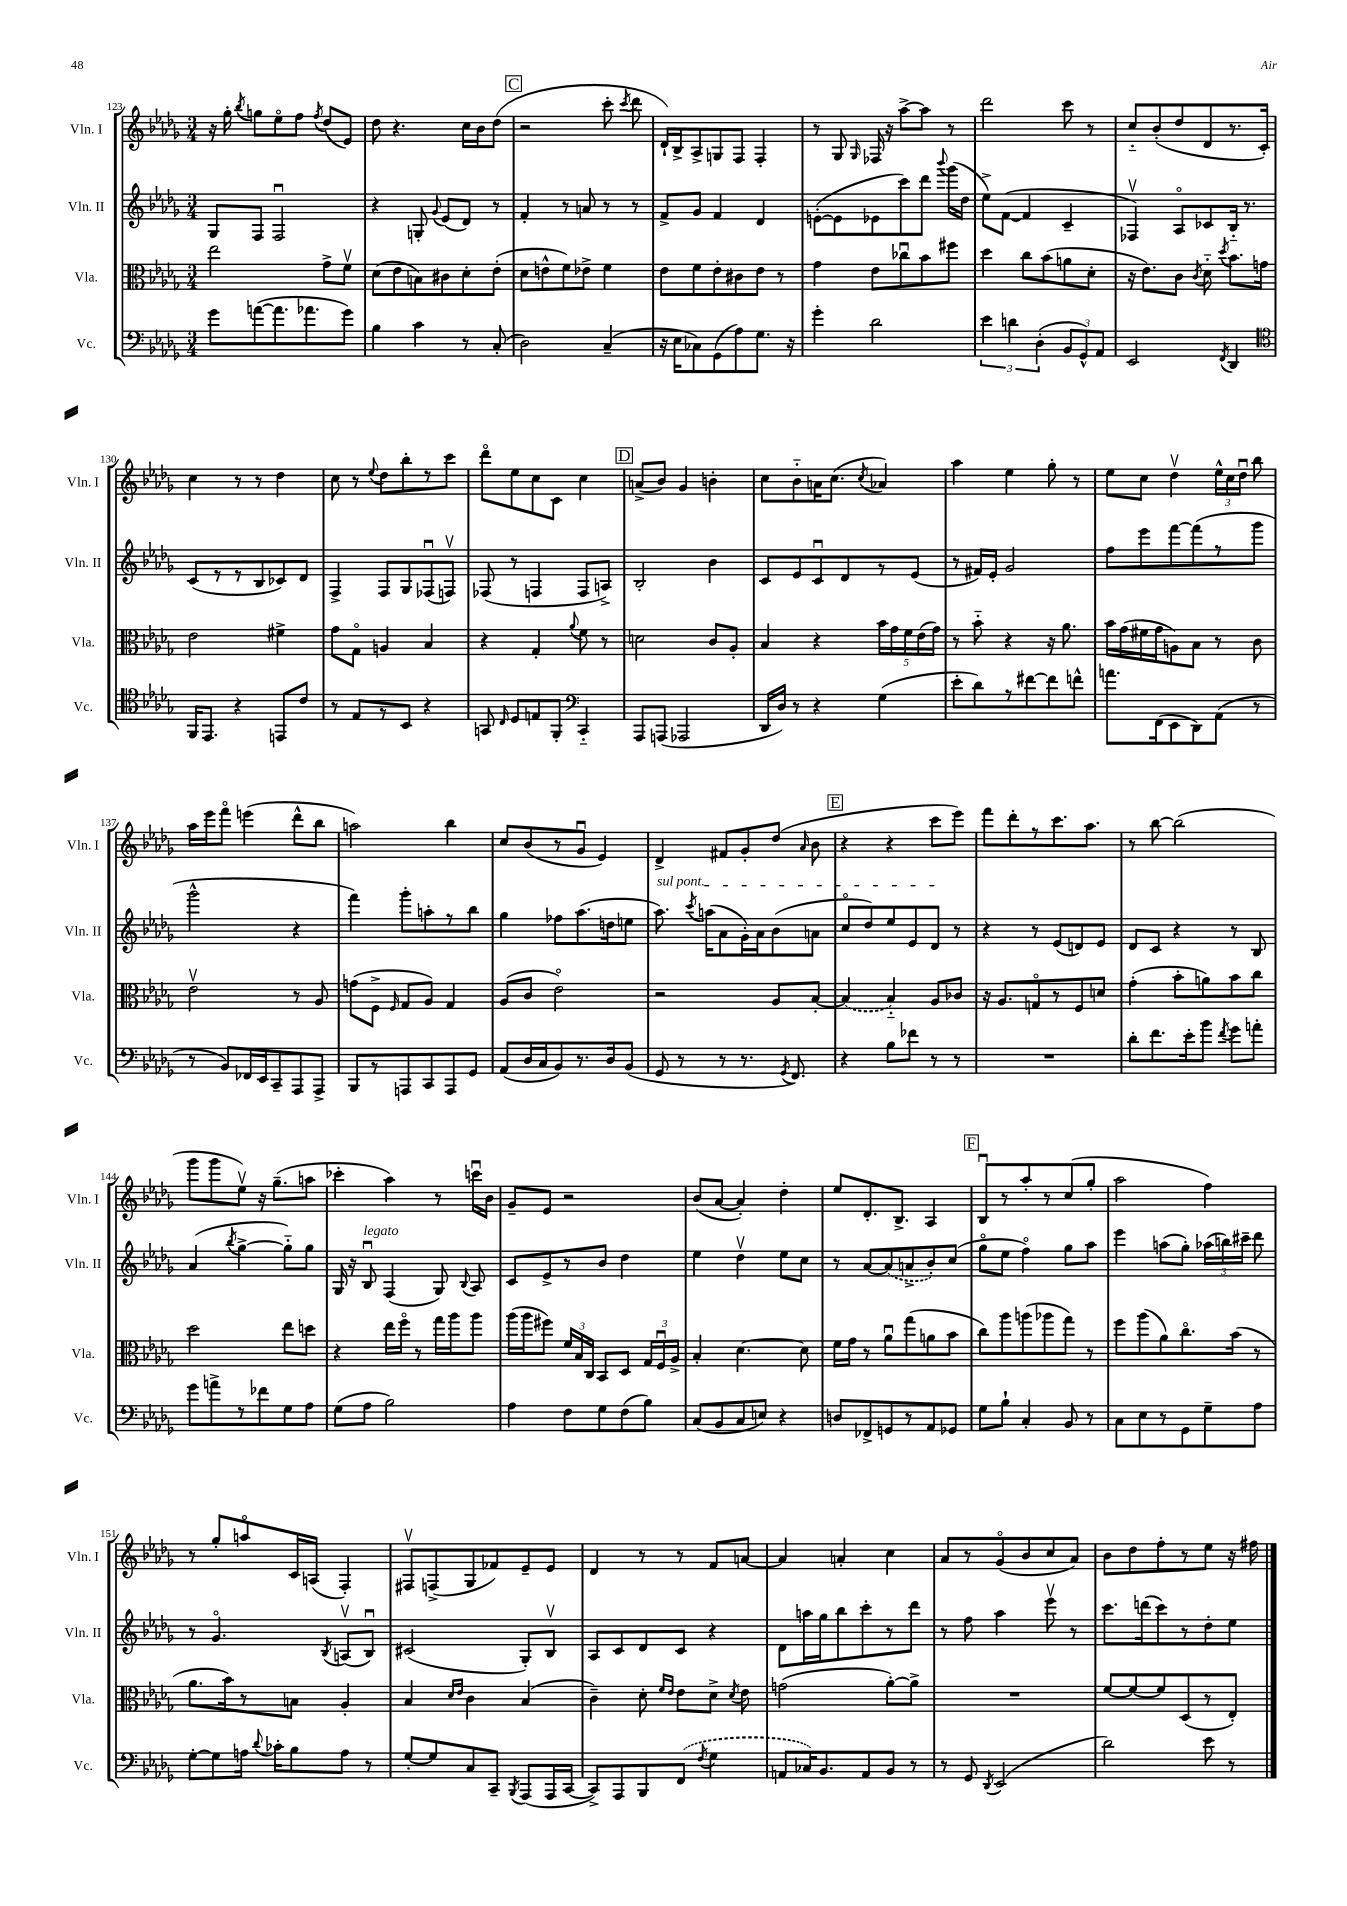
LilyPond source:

<<
\new StaffGroup <<
\new Staff = "s0" \with { instrumentName = "Vln. I" shortInstrumentName = "Vln. I" } {
    \clef treble \key des \major \numericTimeSignature \time 3/4
    \autoBeamOff r16 ges''16-. \acciaccatura { bes''8 } g''8[ ees''8\flageolet f''8] \acciaccatura { f''8 } des''8[( ees'8]) |
    des''8 r4. c''16[ bes'16 des''8]( |
    \mark \markup { \box "C" } r2 c'''8-. \acciaccatura { c'''8 } des'''8 |
    des'16[-!) bes16-> aes8-> g8 f8] f4-. |
    r8 ges8 \grace { ges16 } fes16 r16 aes''8[~-> aes''8] r8 |
    des'''2 c'''8 r8 |
    c''8[-_ bes'8-.( des''8 des'8 r8. c'16]-.) |
    c''4 r8 r8 des''4 |
    c''8 r8 \appoggiatura { ees''8 } des''8[ bes''8-. r8 c'''8] |
    des'''8[\flageolet ees''8 c''8 c'8] c''4 |
    \mark \markup { \box "D" } a'8[->( bes'8]) ges'4 b'4-. |
    c''8[ bes'8-_ a'16 c''8.]( \acciaccatura { c''8 } aes'4) |
    aes''4 ees''4 ges''8-. r8 |
    ees''8[ c''8] des''4\upbow \tuplet 3/2 { ees''16[-^ c''16 des''16]\downbow } bes''8 |
    aes''16[ ees'''16 f'''8]\flageolet e'''4( des'''8[-^ bes''8] |
    a''2) bes''4 |
    c''8[ bes'8( r8 ges'8]\downbow ees'4) |
    des'4-> fis'8[ ges'8-. des''8]( \grace { aes'16 } bes'8 |
    \mark \markup { \box "E" } r4 r4 c'''8[ ees'''8]) |
    f'''8[ des'''8-. r8 c'''8. aes''8.] |
    r8 bes''8~ bes''2( |
    ges'''8[ ges'''8 ees''8]\upbow) r16 ges''8.[--( a''8] |
    ces'''4-. aes''4) r8 c'''16[\downbow bes'16] |
    ges'8[-- ees'8] r2 |
    bes'8[( aes'8]~ aes'4-.) des''4-. |
    ees''8[ des'8.-. bes8.]-> aes4 |
    \mark \markup { \box "F" } bes8[\downbow r8 aes''8-. r8 c''8( ges''8]-. |
    aes''2 f''4) |
    r8 ges''8[-. a''8\flageolet c'16 a16]( f4-.) |
    fis8[\upbow f8->( ges8 fes'8) ees'8-- ees'8] |
    des'4 r8 r8 f'8[ a'8]~ |
    a'4 a'4-. c''4 |
    aes'8[ r8 ges'8\flageolet( bes'8 c''8 aes'8]) |
    bes'8[ des''8 f''8-. r8 ees''8] r16 fis''16 \bar "|." |
}
\new Staff = "s1" \with { instrumentName = "Vln. II" shortInstrumentName = "Vln. II" } {
    \clef treble \key des \major \numericTimeSignature \time 3/4
    \autoBeamOff ges8[ f8] f2\downbow |
    r4 g8-. \appoggiatura { ges'8 } ees'8[( des'8]) r8 |
    \mark \markup { \box "C" } f'4-. r8 a'8 r8 r8 |
    f'8[-> ges'8] f'4 des'4 |
    e'8[~-.( e'8 ees'8 c'''8) des'''8] \appoggiatura { bes'''8 } ges'''16[( des''16] |
    ees''8[->) f'8]~( f'4 c'4-- |
    fes4\upbow) aes8[\flageolet ces'8 bes16]-_ r8. |
    c'8[( r8 r8 bes8 ces'8) des'8] |
    f4-> f8[ ges8 fes8\downbow( f8]\upbow) |
    fes8( r8 f4 f8[ a8]->) |
    \mark \markup { \box "D" } bes2-. bes'4 |
    c'8[ ees'8 c'8\downbow des'8 r8 ees'8]( |
    r8 fis'16[) ees'16]-. ges'2 |
    f''8[ ees'''8 f'''8~ f'''8( r8 ges'''8] |
    ges'''2-^ r4 |
    f'''4) ges'''8[-. a''8-. r8 bes''8] |
    ges''4 fes''8[ aes''8.( d''16 e''8] |
    \once \override TextSpanner.bound-details.left.text = \markup { \italic "sul pont." } aes''8.\startTextSpan) \acciaccatura { c'''8 } a''16[( aes'8 ges'16-.) aes'16 bes'8( a'8] |
    \mark \markup { \box "E" } c''8[\flageolet des''8) ees''8 ees'8 des'8]\stopTextSpan r8 |
    r4 r8 ees'8[( d'8) ees'8] |
    des'8[ c'8] r4 r8 bes8 |
    aes'4( \acciaccatura { bes''8 } ges''4~-> ges''8[-_) ges''8] |
    ges16 r16 bes8\downbow^\markup { \italic "legato" } f4( ges8) \appoggiatura { bes8 } aes8 |
    c'8[ ees'8-> r8 bes'8] des''4 |
    ees''4 des''4\upbow ees''8[ c''8] |
    r8 aes'8[~ \once \slurDashed aes'8( a'8-> bes'8-.) c''8]( |
    \mark \markup { \box "F" } ges''8[\flageolet ees''8] f''4\flageolet) ges''8[ aes''8] |
    ees'''4 a''8[( ges''8]-.) \tuplet 3/2 { aes''16[( b''16) cis'''16]-- } des'''8 |
    r8 ges'4.\flageolet \acciaccatura { bes8 } a8[\upbow( bes8]\downbow) |
    cis'2( ges8[-.) bes8]\upbow |
    aes8[ c'8 des'8 c'8] r4 |
    des'8[ a''16 ges''16 bes''8 c'''8-. r8 des'''8] |
    r8 f''8 aes''4 ees'''8\upbow r8 |
    c'''8.[ d'''16( c'''8) r8 des''8-. ees''8] \bar "|." |
}
\new Staff = "s2" \with { instrumentName = "Vla." shortInstrumentName = "Vla." } {
    \clef alto \key des \major \numericTimeSignature \time 3/4
    \autoBeamOff ees''2 ges'8[-> f'8]\upbow |
    des'8[( ees'8 b8) cis'8 des'8-. ees'8]-.( |
    \mark \markup { \box "C" } des'8[ e'8-^ f'8) ees'8]-> f'4 |
    ees'8[ f'8 ees'8-. cis'8 ees'8] r8 |
    ges'4 ees'8[ ces''8\downbow bes'8 fis''8] |
    des''4 c''8[ bes'8( a'8 des'8]-. |
    r16 ees'8.[) c'8] \acciaccatura { c'8 } des'8-_ \acciaccatura { des''8 } bes'8.[ g'16] |
    ees'2 fis'4-> |
    ges'8[ ges8]\flageolet a4 bes4 |
    r4 ges4-. \appoggiatura { aes'8 } f'8 r8 |
    \mark \markup { \box "D" } d'2 c'8[ aes8]-. |
    bes4 r4 \tuplet 5/4 { bes'16[ ges'16 f'16 ees'16( ges'16]) } |
    r8 bes'8-_ r4 r16 aes'8. |
    bes'16[ ges'16( fis'16 ges'16 a8) bes8] r8 c'8 |
    ees'2\upbow r8 aes8 |
    g'8[( f8]-> \grace { f16 } ges8[ aes8]) ges4 |
    aes8[( c'8] ees'2\flageolet) |
    r2 aes8[ bes8]~-. |
    \mark \markup { \box "E" } \once \slurDashed bes4( bes4-_) aes8[ ces'8] |
    r16 aes8.[ g8\flageolet r8 f8 d'8] |
    ges'4-.( bes'8[-. a'8) bes'8 c''8] |
    des''2 ees''8[ d''8] |
    r4 ees''16[ f''16]\flageolet r8 ges''16[ aes''16 aes''8] |
    aes''16[( aes''16 fis''8]) \tuplet 3/2 { f'16[ bes16 c16] } bes,8[ des8] \tuplet 3/2 { ges16[ f16\downbow aes16]-> } |
    bes4-. des'4.~ des'8 |
    f'16[ ges'16] r8 aes'8[\downbow ges''8( a'8 bes'8] |
    \mark \markup { \box "F" } c''8[) aes''8 a''8( aes''8 ges''8]) r8 |
    f''8[ aes''8( aes'8) c''8.\flageolet bes'16]( r8 |
    aes'8.[ bes'16) r8 b8] aes4-. |
    bes4 \grace { des'16[ ees'16] } c'4 bes4( |
    c'4--) des'8-. \grace { f'16[ ees'16] } ees'8[ des'8]-> \acciaccatura { des'8 } ees'8 |
    g'2( aes'8[~-.) aes'8]-> |
    R2. |
    f'8[~ f'8~ f'8 des8( r8 ees8]-.) \bar "|." |
}
\new Staff = "s3" \with { instrumentName = "Vc." shortInstrumentName = "Vc." } {
    \clef bass \key des \major \numericTimeSignature \time 3/4
    \autoBeamOff ges'8[ a'8~( a'8. aes'8. ges'8]) |
    bes4 c'4 r8 c8-.( |
    \mark \markup { \box "C" } des2) c4--( |
    r16 ees16[ ces8) ges,8( aes8) ges8.] r16 |
    ges'4-. des'2 |
    \tuplet 3/2 { ees'4 d'4 des4-.( } \tuplet 3/2 { bes,8[ ges,8-^) aes,8] } |
    ees,2 \acciaccatura { f,8 } des,4 |
    \clef tenor f,16[ ees,8.] r4 e,8[ c'8] |
    r8 ees8[ r8 bes,8] r4 |
    g,8 \grace { c16 } des8[ e8 f,8]-. \clef bass c,4-_ |
    \mark \markup { \box "D" } aes,,8[ a,,8]( aes,,2 |
    des,16[ des16]) r8 r4 ges4( |
    ees'8[-. des'8) r8 fis'8~ fis'8 f'8]-^ |
    a'8.[ f,16( ees,8 des,8) aes,8]( r8 |
    r8 bes,8[) fes,16 ees,16 c,8-- aes,,8 aes,,8]-> |
    bes,,8[ r8 a,,8 c,8 a,,8 ges,8] |
    aes,8[( des16 c16 bes,8) r8. des16 bes,8]( |
    ges,8 r8 r8 r8. \acciaccatura { ges,8 } f,8.) |
    \mark \markup { \box "E" } r4 bes8[ fes'8] r8 r8 |
    R2. |
    des'8[-. f'8. ees'16-. bes'8] \acciaccatura { f'8 } ges'8[ a'8]-. |
    ges'8[ a'8-> r8 fes'8 ges8 aes8] |
    ges8[( aes8] bes2) |
    aes4 f8[ ges8 f8( bes8]) |
    c8[( bes,8 c8 e8]) r4 |
    d8[ fes,8-> g,8 r8 aes,8 ges,8] |
    \mark \markup { \box "F" } ges8[ bes8]-! c4-. bes,8 r8 |
    c8[ ees8 r8 ges,8 ges8-- aes8] |
    ges8[~-. ges8 a16] \appoggiatura { des'8 } ces'16[-. bes8 a8] r8 |
    ges8[~-. ges8 c8 c,8]-- \acciaccatura { bes,,8 } aes,,8[( aes,,16 c,16]~ |
    c,8[->) aes,,8 bes,,8 \once \slurDashed f,8]( \acciaccatura { f8 } ges4 |
    a,8[ ces16) bes,8. a,8 bes,8] r8 |
    r8 ges,8 \acciaccatura { des,8 } ees,2( |
    des'2) ees'8 r8 \bar "|." |
}
>>
>>
\layout { \context { \Score currentBarNumber = #123 } }
